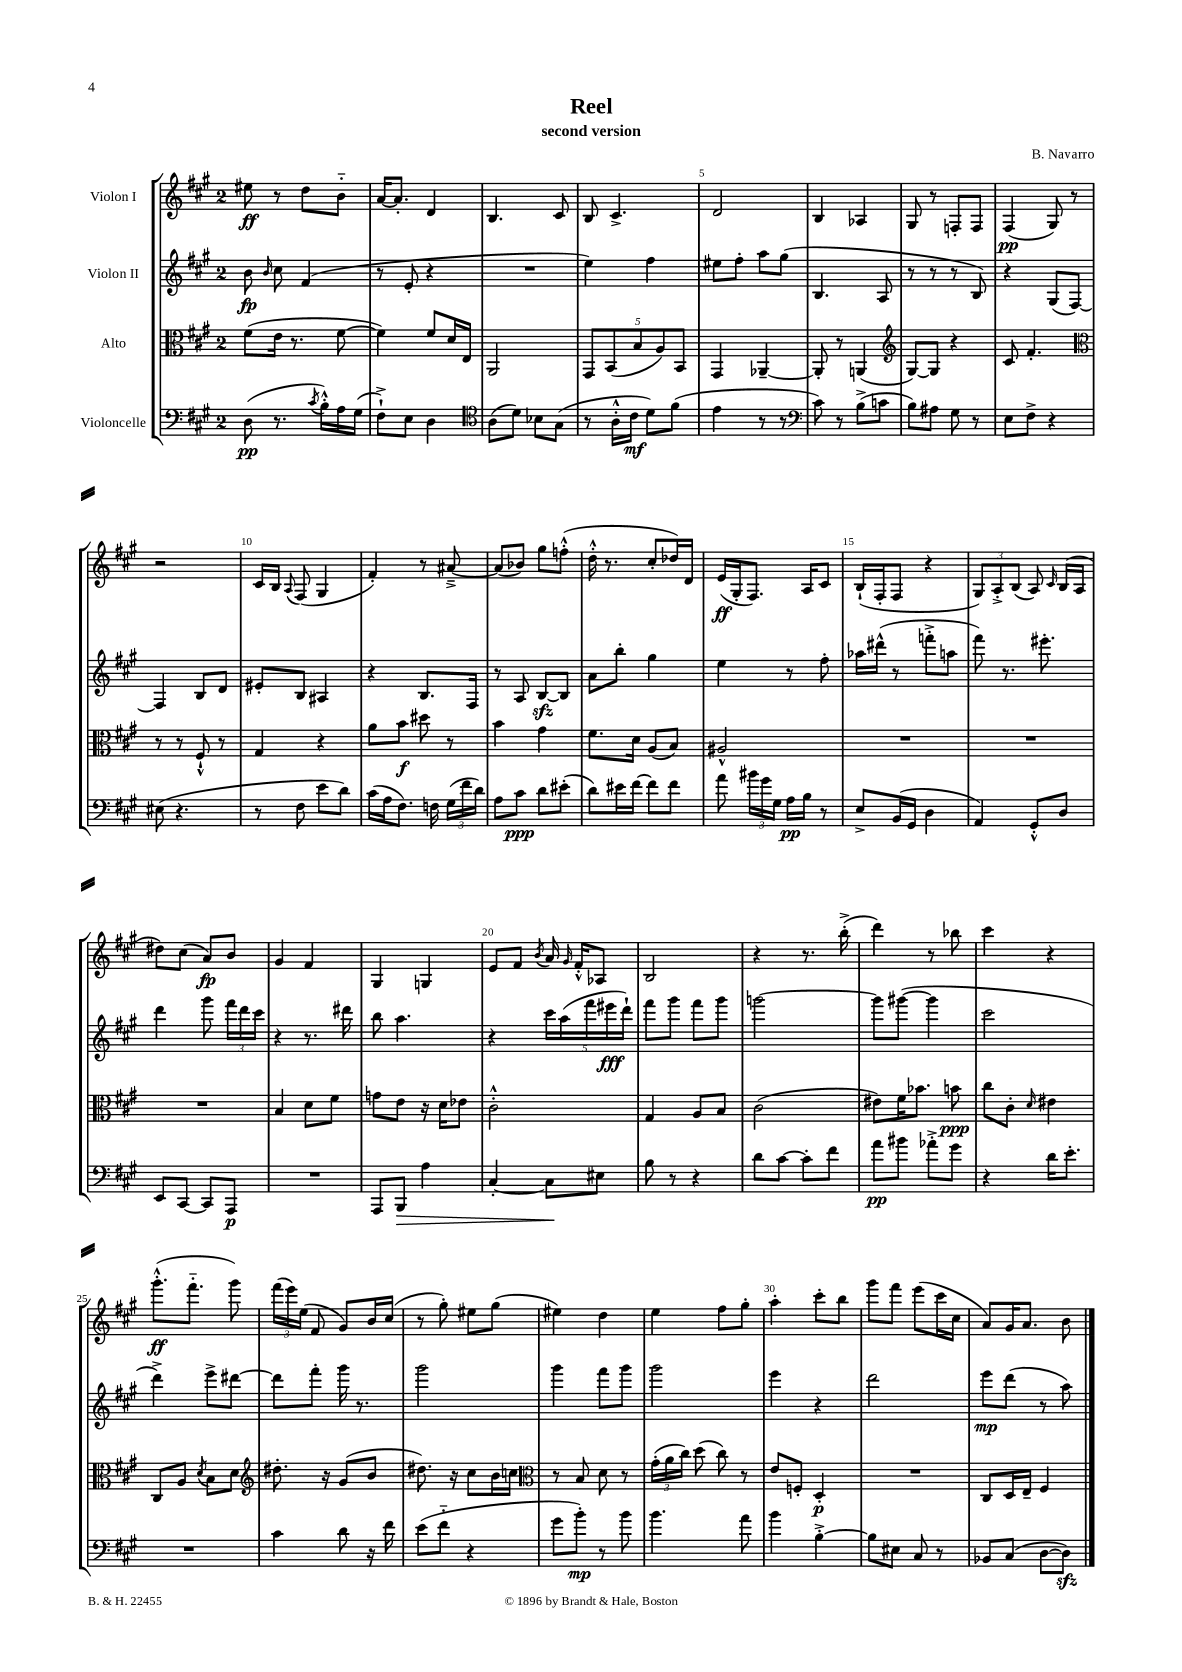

**kern	**kern	**kern	**kern
*staff4	*staff3	*staff2	*staff1
*clefF4	*clefC3	*clefG2	*clefG2
*k[f#c#g#]	*k[f#c#g#]	*k[f#c#g#]	*k[f#c#g#]
*M2/4	*M2/4	*M2/4	*M2/4
(8D	(8f#	8b	8ee#
.	.	16qqb	.
8.r	16e	8cc#	8r
.	8.r	.	.
.	.	(4f#	8dd
8qc#	.	.	.
16B'^^)	.	.	.
16A	[8f#	.	8b'~
(16G#	.	.	.
=	=	=	=
8F#`^)	4f#])	8r	[16a
.	.	.	8.a']
8E	.	8e'	.
4D	8f#	4r	4d
.	16d	.	.
.	16E	.	.
=	=	=	=
*clefC4	*	*	*
(8A	2AA	2r	4.B
8d)	.	.	.
8B-	.	.	.
(8G#	.	.	8c#
=	=	=	=
8r	10GG#	4ee)	8B
.	(10BB	.	.
16A'^^	.	.	4.c#^
16c#	.	.	.
.	10B	.	.
8d)	.	4ff#	.
.	10A)	.	.
(8f#	.	.	.
.	10BB	.	.
=	=	=	=
4e	4GG#	8ee#	2d
.	.	8ff#'	.
8r	[4AA-~	8aa	.
8r	.	(8gg#	.
=	=	=	=
*clefF4	*	*	*
8c#)	8AA-']	4.B	4B
8r	8r	.	.
(8B^	(4AA	.	4A-
8c	.	8A	.
=	=	=	=
*	*clefG2	*	*
8B)	[8G#)	8r	8G#
8A#	8G#]	8r	8r
8G#	4r	8r	8F'
8r	.	8B)	8F
=	=	=	=
8E	8c#	4r	(4F#
8F#^	4.f#'	.	.
4r	.	(8G#	8G#)
.	.	[8F#)	8r
=	=	=	=
*	*clefC3	*	*
(8E#	8r	4F#]	2r
4.r	8r	.	.
.	8F#`^^	8B	.
.	8r	8d	.
=	=	=	=
8r	4G#	8e#'	16c#
.	.	.	16B
.	.	.	8qqA
8F#	.	8B	(8F#
8e	4r	4A#	4G#
8d)	.	.	.
=	=	=	=
(16c#	8a	4r	4f#')
16A	.	.	.
8.F#)	8b	.	.
.	8dd#	8.B	8r
16F	.	.	.
(24G#	8r	.	[8a#~^
24f#	.	.	.
.	.	16F#	.
24d)	.	.	.
=	=	=	=
8A	4b	8r	(8a#]
8c#	.	8A	8b-)
8d	4g#	[8B	8gg#
(8e#'	.	8B]	(8ff'^^
=	=	=	=
8d)	8.f#	8a	16dd'^^
.	.	.	8.r
16e#	.	8bb'	.
[16f#	16d	.	.
8f#]	(8A	4gg#	8cc#'
8f#	8B)	.	16dd-)
.	.	.	16d
=	=	=	=
8a	2A#^^	4ee	(16e
.	.	.	16G#'
24b#	.	.	8.F#)
24g#	.	.	.
24G#	.	.	.
16A	.	8r	.
16B	.	.	16A
8r	.	8ff#'	8c#
=	=	=	=
8E^	2r	16aa-	(16B`
.	.	(16ddd#^^	16F#'
(16BB	.	8r	8F#
16GG#	.	.	.
4D	.	8fff'^	4r
.	.	8aa	.
=	=	=	=
4AA)	2r	8fff#)	12G#)
.	.	.	12A'^
.	.	8.r	.
.	.	.	(12B
8GG#'^^	.	.	8A)
.	.	8.eee#'	.
.	.	.	16qqc#
8D	.	.	(16B
.	.	.	16A
=	=	=	=
8EE	2r	4ddd	8dd#)
[8CC#	.	.	(8cc#
8CC#]	.	8ggg#	8a)
8AAA	.	24fff#	8b
.	.	24ddd	.
.	.	24ccc#	.
=	=	=	=
2r	4B	4r	4g#
.	8d	8.r	4f#
.	8f#	.	.
.	.	16ddd#	.
=	=	=	=
8AAA	8g	8bb	4G#
8BBB	8e	4.aa	.
4A	16r	.	4G
.	16d	.	.
.	8e-	.	.
=	=	=	=
[4C#'	2c#'^^	4r	8e
.	.	.	8f#
.	.	.	8qb
8C#]	.	20ccc#	16a
.	.	(20aa	.
.	.	.	16qqg#
.	.	.	16f#'^^
.	.	20fff#	.
8E#	.	.	8A-
.	.	20eee#	.
.	.	20ddd`)	.
=	=	=	=
8B	4G#	8fff#	2B
8r	.	8ggg#	.
4r	8A	8fff#	.
.	8B	8ggg#	.
=	=	=	=
8d	(2c#	[2ggg	4r
[8c#	.	.	.
8c#']	.	.	8.r
8f#	.	.	.
.	.	.	(16bb'^
=	=	=	=
8a	8e#)	8ggg]	4ddd)
8b#	16f#	([8ggg#	.
.	8.b-	.	.
8a-'^	.	4ggg#]	8r
8g#	8b	.	8bb-
=	=	=	=
4r	8cc#	2ccc#	4ccc#
.	8c#'	.	.
.	16qqd	.	.
16d	4e#	.	4r
8.e'	.	.	.
=	=	=	=
2r	8C#	4ddd^)	(8.ggg#'^^
.	8A	.	.
.	.	.	8.fff#'~
.	8qd	.	.
.	8B	8eee^	.
.	8d	[8ddd#	8ggg#)
=	=	=	=
*	*clefG2	*	*
4c#	8.dd#'	8ddd#]	(24fff#
.	.	.	24eee)
.	.	.	(24ee
.	.	8fff#'	8f#
.	16r	.	.
8d	(8g#	16ggg#	8g#)
.	.	8.r	.
16r	8b	.	16b
16f#	.	.	(16cc#
=	=	=	=
(8e	8.dd#)	2ggg#	8r
8f#'~	.	.	8gg#')
.	16r	.	.
4r	8cc#	.	8ee#
.	16b	.	(8gg#
.	16cc	.	.
=	=	=	=
*	*clefC3	*	*
8g#	8r	4ggg#	4ee#)
8b')	8B	.	.
8r	8d	8fff#	4dd
8b	8r	8ggg#	.
=	=	=	=
4.b	(24g#'	2ggg#	4ee
.	24a	.	.
.	24cc#)	.	.
.	(8dd	.	.
.	8cc#)	.	8ff#
8a	8r	.	8gg#'
=	=	=	=
4b	8e	4eee	4aa'
.	8F'	.	.
[4B'^	4D'	4r	8ccc#'
.	.	.	8bb
=	=	=	=
8B]	2r	2ddd	8ggg#
8E#	.	.	8fff#
8C#	.	.	(8eee
8r	.	.	16ccc#
.	.	.	16cc#
=	=	=	=
8BB-	8C#	8eee	8a)
(8C#	16D	(8ddd	16g#
.	16E~	.	8.a
[8D	4F#	8r	.
8D])	.	8aa)	8b
==	==	==	==
*-	*-	*-	*-
